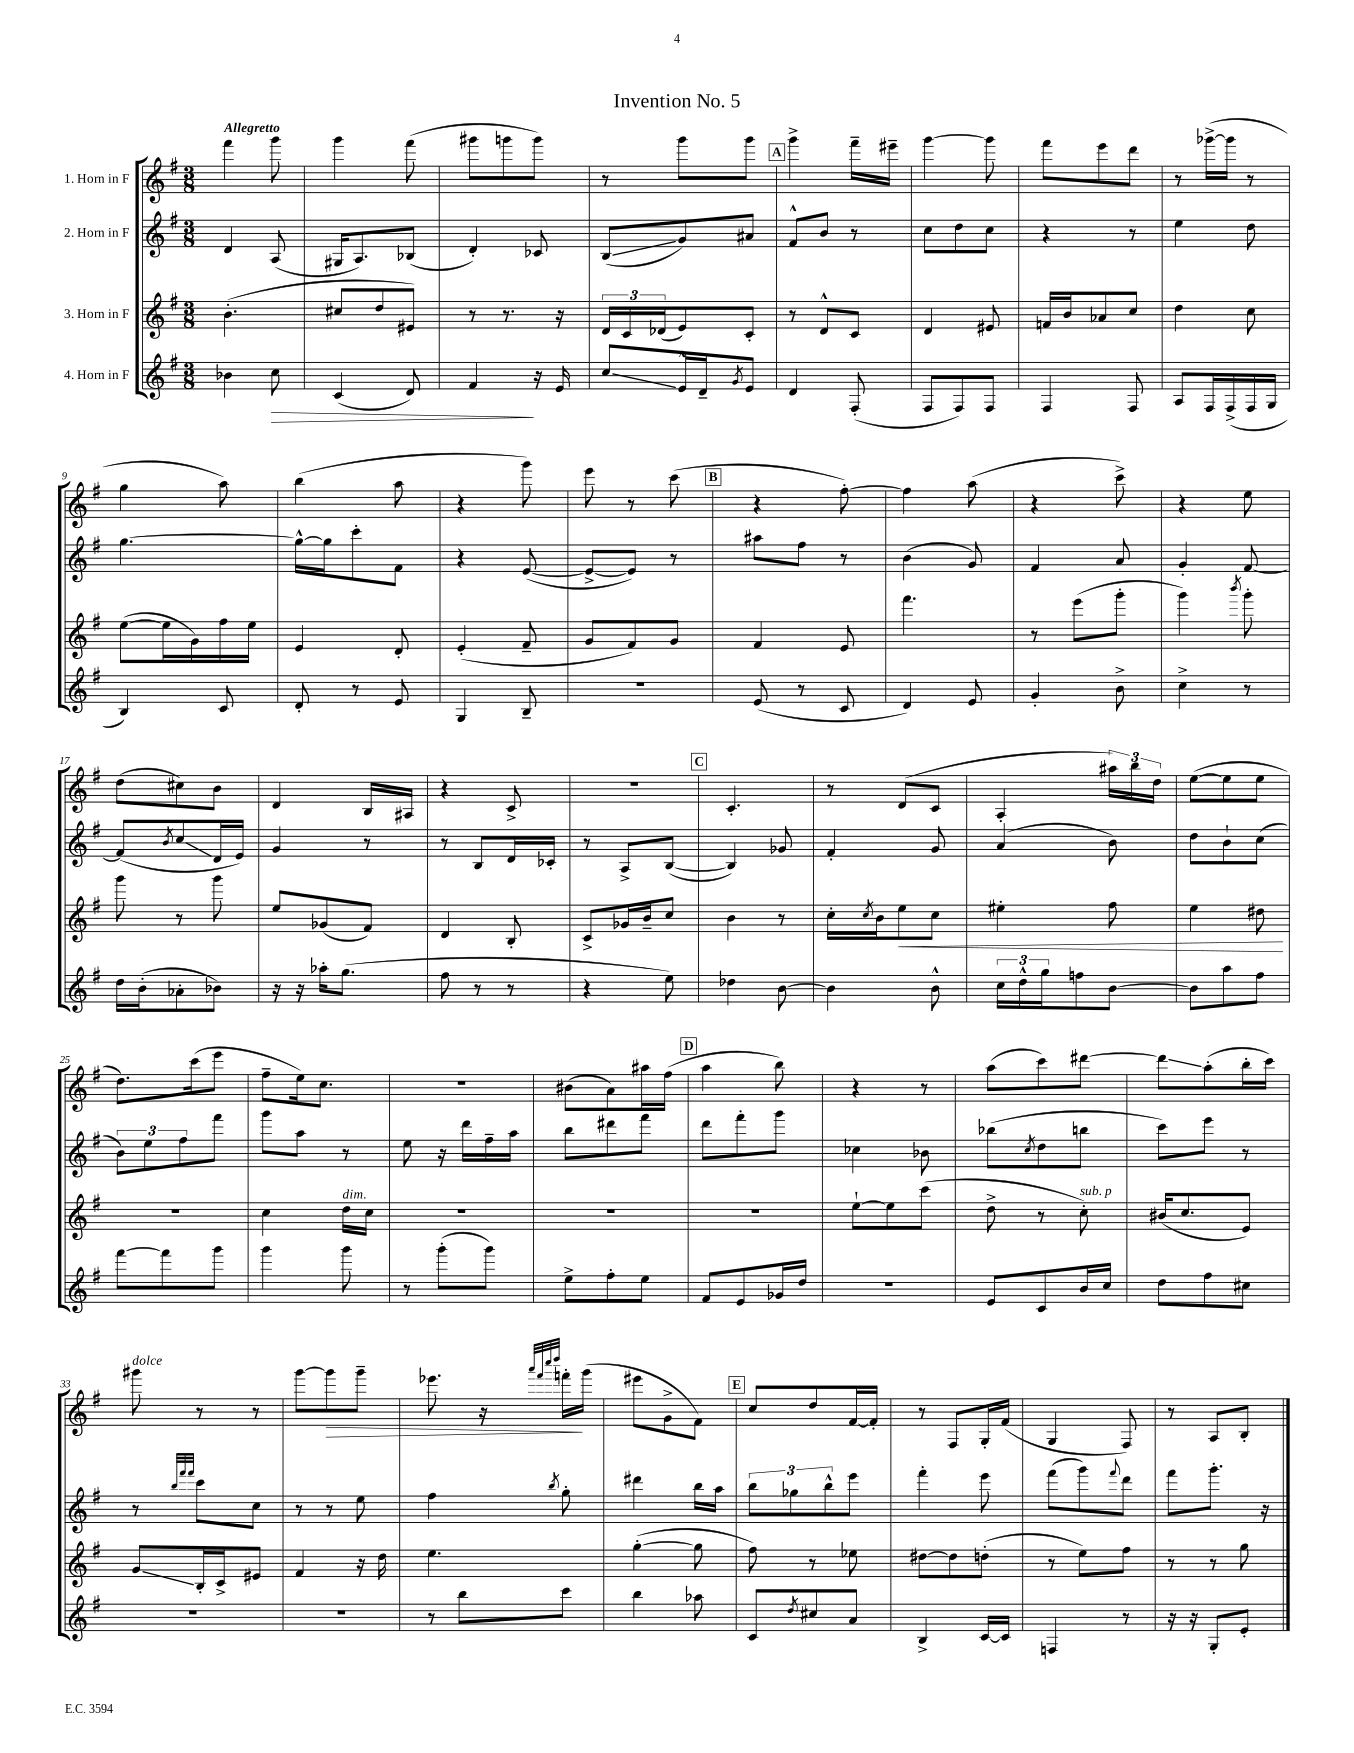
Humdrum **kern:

**kern	**kern	**kern	**kern
*staff4	*staff3	*staff2	*staff1
*clefG2	*clefG2	*clefG2	*clefG2
*k[f#]	*k[f#]	*k[f#]	*k[f#]
*M3/8	*M3/8	*M3/8	*M3/8
4b-	(4.b'	4d	4fff#
8cc	.	(8A	8ggg
=	=	=	=
(4c	8cc#	16G#	4ggg
.	.	8.A)	.
.	8dd	.	.
8d)	8e#)	(8B-	(8fff#
=	=	=	=
4f#	8r	4d')	8ggg#
.	8.r	.	8ggg
16r	.	8c-	8ggg)
16e	16r	.	.
=	=	=	=
8cc	24d	(8B	8r
.	24c	.	.
.	(24d-	.	.
16e^^	8e)	8g)	8ggg
16d~	.	.	.
8qg	.	.	.
8e	8c'	8a#	8ggg
=	=	=	=
4d	8r	8f#^^	4ggg^
.	8d^^	8b	.
(8F#'	8c	8r	16fff#~
.	.	.	16eee#~
=	=	=	=
8F#	4d	8cc	[4ggg
8F#)	.	8dd	.
8F#	8e#	8cc	8ggg]
=	=	=	=
4F#	16f	4r	8fff#
.	16b	.	.
.	8a-	.	8eee
8F#	8cc	8r	8ddd
=	=	=	=
8A	4dd	4ee	8r
16F#	.	.	([16ggg-^
(16F#^	.	.	16ggg-]
16F#	8cc	8dd	8r
16G	.	.	.
=	=	=	=
4B)	([8ee	[4.gg	4gg
.	16ee]	.	.
.	16g)	.	.
8c	16ff#	.	8aa)
.	16ee	.	.
=	=	=	=
8d'	4e	16gg^^_	(4bb
.	.	16gg]	.
8r	.	8ccc'	.
8e	8d'	8f#	8aa
=	=	=	=
4G	(4e'	4r	4r
8B~	8f#~	([8e	8ggg)
=	=	=	=
4.r	8g	8e^_	8eee
.	8f#)	8e])	8r
.	8g	8r	(8ccc
=	=	=	=
(8e	4f#	8aa#	4r
8r	.	8ff#	.
8c	8e	8r	[8ff#')
=	=	=	=
4d)	4.fff#	(4b	4ff#]
8e	.	8g)	(8aa
=	=	=	=
4g'	8r	4f#	4r
.	(8eee	.	.
8b^	8ggg'	8a	8ccc^)
=	=	=	=
4cc^	4ggg)	4g'	4r
.	8qbbb	.	.
8r	8ggg'	[8f#	8ee
=	=	=	=
16dd	8ggg	(8f#]	(8dd
(16b'	.	.	.
.	.	8qb	.
8a-'	8r	8cc	8cc#)
8b-)	8ggg	16d	8b
.	.	16e)	.
=	=	=	=
16r	8ee	4g	4d
16r	.	.	.
16aa-'	(8g-	.	.
(8.gg	.	.	.
.	8f#)	8r	16B
.	.	.	16A#
=	=	=	=
8ff#	4d	8r	4r
8r	.	8B	.
8r	8B'	16d	8c^
.	.	16c-'	.
=	=	=	=
4r	8c^	8r	4.r
.	16g-	8A^	.
.	16b~	.	.
8ee)	8cc	([8B	.
=	=	=	=
4dd-	4b	4B])	4.c'
[8b	8r	8g-	.
=	=	=	=
4b]	16cc'	4f#'	8r
.	8qcc	.	.
.	16b	.	.
.	8ee	.	(8d
8b^^	8cc	8g	8c
=	=	=	=
24cc	4ee#'	(4a	4A'
24dd^^	.	.	.
24gg	.	.	.
8ff	.	.	.
[8b	8ff#	8b)	24aa#)
.	.	.	24bb
.	.	.	24dd
=	=	=	=
8b]	4ee	8dd	([8ee
8aa	.	8b`	8ee]
8ff#	8dd#	(8cc	8ee
=	=	=	=
[8fff#	4.r	12b)	8.dd)
.	.	12ee	.
8fff#]	.	.	.
.	.	12ff#	.
.	.	.	(16ccc
8ggg	.	8fff#	8eee
=	=	=	=
4ggg	4cc	8ggg	8ff#~
.	.	8aa	16ee)
.	.	.	8.cc
8ggg	16dd	8r	.
.	16cc	.	.
=	=	=	=
8r	4.r	8ee	4.r
(8ggg'	.	16r	.
.	.	16ddd	.
8ggg)	.	16ff#~	.
.	.	16aa	.
=	=	=	=
8ee^	4.r	8bb	(8b#
8ff#'	.	8ddd#	8a)
8ee	.	8fff#	16aa#
.	.	.	(16ff#
=	=	=	=
8f#	4.r	8ddd	4aa
8e	.	8fff#'	.
16g-	.	8ggg	8bb)
16dd	.	.	.
=	=	=	=
4.r	[8ee`	4cc-	4r
.	8ee]	.	.
.	(8ccc	8b-	8r
=	=	=	=
8e	8dd^	(8bb-	(8aa
.	.	8qcc	.
8c	8r	8dd	8ccc)
16b	8cc')	8bb	[8ddd#
16cc	.	.	.
=	=	=	=
8dd	(16b#	8ccc)	8ddd#]
.	8.cc	.	.
8ff#	.	8eee	(8aa'
8cc#	8e)	8r	16bb'
.	.	.	16ccc)
=	=	=	=
4.r	8g	8r	8ggg#
.	.	32qqbb	.
.	.	32qqfff#	.
.	.	32qqfff#	.
.	16B'	8ccc	8r
.	16c^	.	.
.	8e#	8cc	8r
=	=	=	=
4.r	4f#	8r	[8ggg
.	.	8r	8ggg]
.	16r	8ee	8ggg~
.	16dd	.	.
=	=	=	=
8r	4.ee	4ff#	8.eee-
8bb	.	.	.
.	.	.	16r
.	.	.	32qqaaa
.	.	.	32qqfff#
.	.	.	32qqcccc
.	.	8qbb	32qqdddd
8ccc	.	8gg'	16fff'
.	.	.	(16ggg
=	=	=	=
4bb	([4gg'	4ddd#	8eee#
.	.	.	8g^
8aa-	8gg]	16bb	8f#)
.	.	16aa	.
=	=	=	=
8c	8ff#)	12bb	8cc
.	.	12gg-	.
8qdd	.	.	.
8cc#	8r	.	8dd
.	.	12bb^^	.
8a	8ee-	8eee	[16f#
.	.	.	16f#']
=	=	=	=
4B^	[8dd#	4fff#'	8r
.	8dd#]	.	8F#
[16c	(8dd'	8eee	16G'
16c]	.	.	(16f#
=	=	=	=
4F	8r	(8fff#	4G
.	8ee)	8ggg)	.
.	.	8qqfff#	.
8r	8ff#	8ddd	8F#)
=	=	=	=
16r	8r	8fff#	8r
16r	.	.	.
8G'	8r	8.ggg'	8A
8e'	8gg	.	8B'
.	.	16r	.
==	==	==	==
*-	*-	*-	*-
